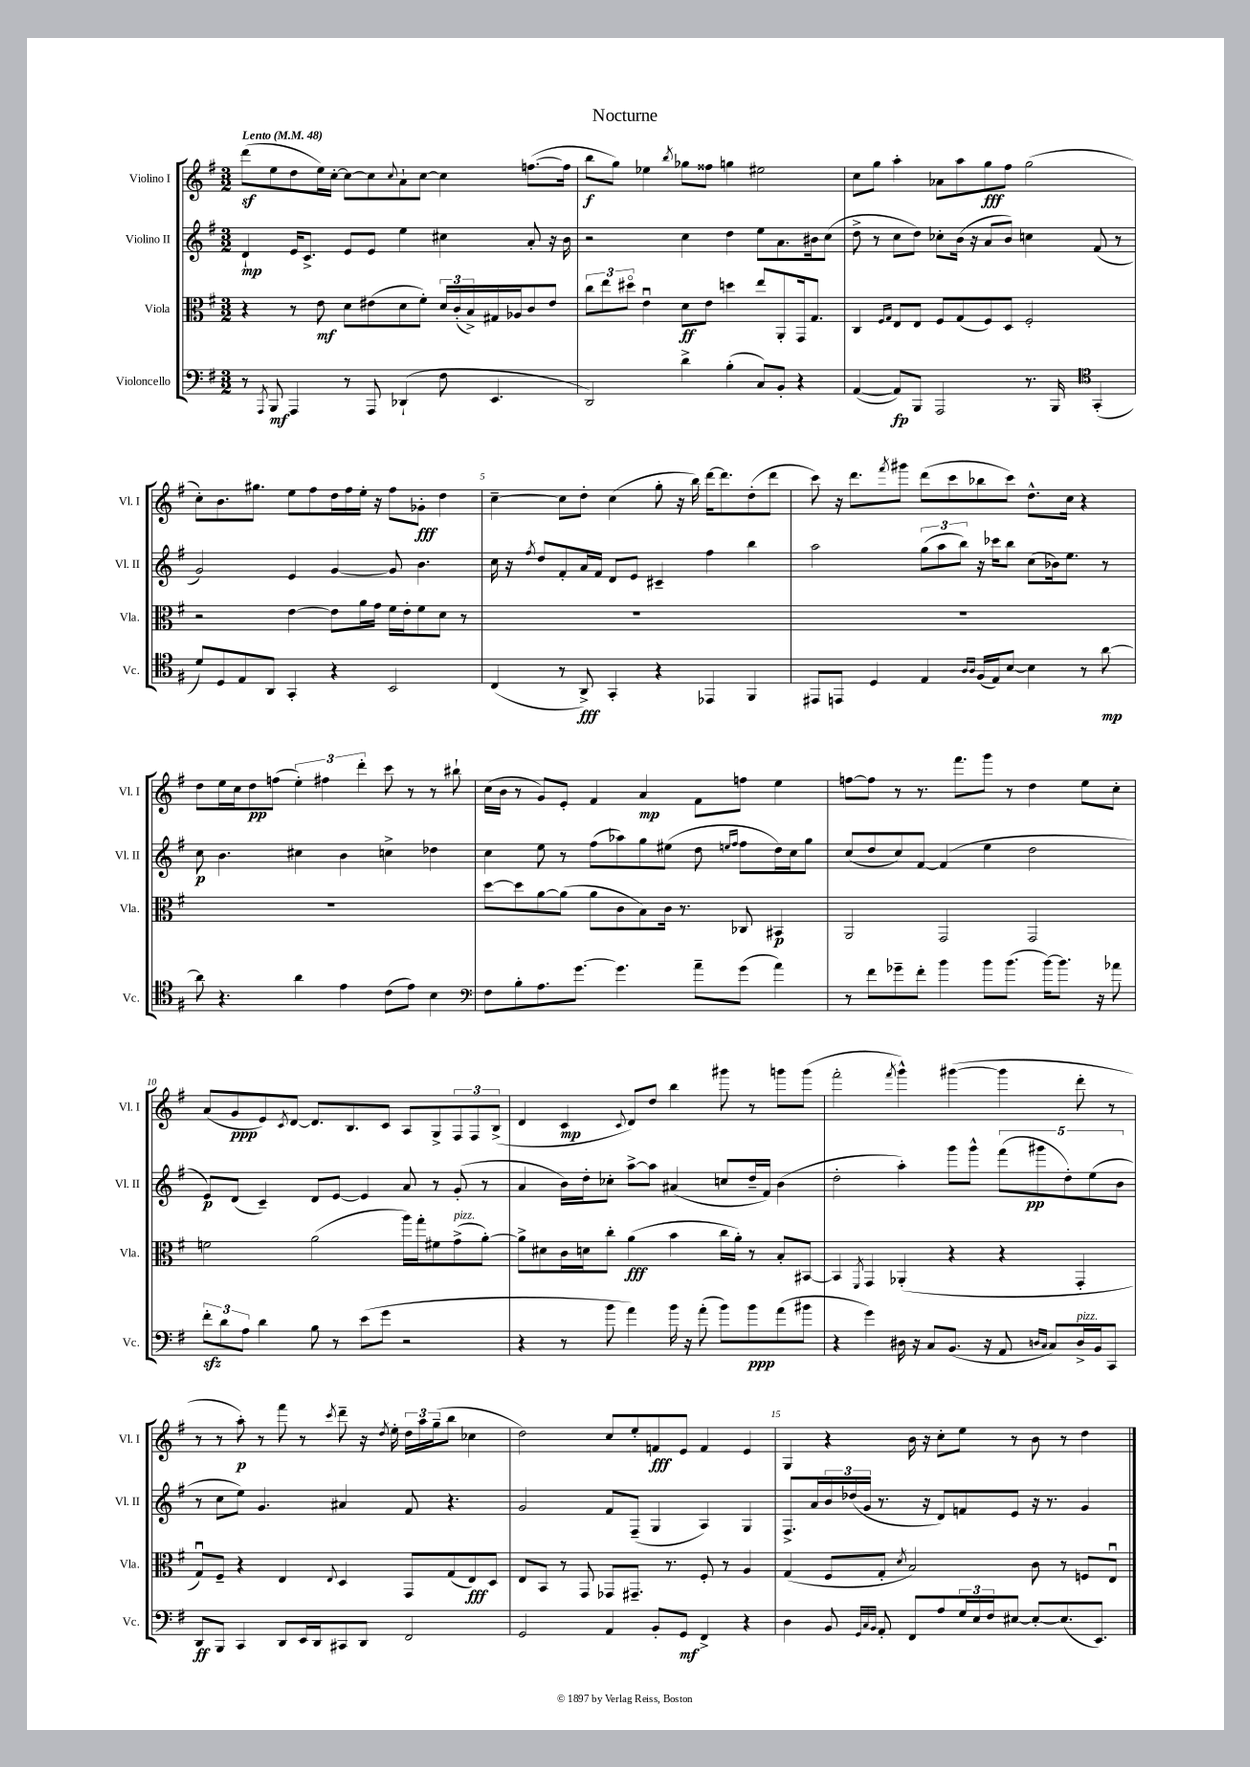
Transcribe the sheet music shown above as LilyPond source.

\header { title = "Nocturne" }
<<
\new StaffGroup <<
\new Staff = "s0" \with { instrumentName = "Violino I" shortInstrumentName = "Vl. I" } {
    \clef treble \key g \major \numericTimeSignature \time 3/2 \tempo "Lento" 4 = 48
    d'''8\sf( e''8 d''8 e''16) c''16~-. c''8~ c''8 \appoggiatura { c''8 } a'8-! c''8~ c''4 f''8.~( f''16 |
    b''8\f g''8) ees''4 \acciaccatura { b''8 } ges''8 fisis''8 g''4 eis''2 |
    c''8 g''8 a''4-. aes'8 a''8 g''8\fff fis''8 g''2( |
    c''8-.) b'8. gis''8. e''8 fis''8 d''16 fis''16 e''16-. r16 fis''8 ges'8-.\fff d''4 |
    c''4~-- c''8 d''8-. c''4( g''8-. r16 b''16) d'''16~ d'''8. d''8-.( d'''8 |
    c'''8) r16 d'''8. \acciaccatura { fis'''8 } gis'''8 d'''8( c'''8 bes''8 c'''8) d''8.-^ c''16 r4 |
    d''8 e''16 c''16 d''8\pp f''8( \tuplet 3/2 { e''4-.) fis''4 d'''4-. } c'''8 r8 r8 bis''8-! |
    c''16( b'16 r8 g'8) e'8-. fis'4 a'4\mp fis'8 f''8 e''4 |
    f''8~ f''8 r8 r8. fis'''8. g'''8 r8 d''4 e''8 c''8-. |
    a'8( g'8\ppp e'8) \acciaccatura { c'8 } d'8~ d'8. b8. c'8 a8 g8-> \tuplet 3/2 { fis8 fis8 b8->( } |
    d'4 c'4\mp \appoggiatura { c'8 } d'8) d''8 b''4 gis'''8 r8 g'''8 g'''8( |
    fis'''2-. \acciaccatura { fis'''8 } g'''4-^) gis'''4~( gis'''4 d'''8-. r8 |
    r8 r8 a''8-.\p) r8 fis'''8 r8 \acciaccatura { c'''8 } d'''8-- r16 \acciaccatura { d''8 } e''16-. \tuplet 3/2 { d''16 a''16 g''16--( } b''8 ces''4 |
    d''2) c''8 e''8-. f'8\fff e'8 f'4 e'4 |
    g4 r4 b'16 r16 c''8-. e''8 r8 b'8 r8 d''4 \bar "|." |
}
\new Staff = "s1" \with { instrumentName = "Violino II" shortInstrumentName = "Vl. II" } {
    \clef treble \key g \major \numericTimeSignature \time 3/2
    d'4-!\mp e'16 c'8.-> e'8 e'8 e''4 cis''4 a'8-. r16 b'16 |
    r2 c''4 d''4 e''8 a'8. bis'16 c''8( |
    d''8-> r8 c''8 d''8) ces''8-. b'16( r16 a'8 b'8) c''4 fis'8( r8 |
    g'2) e'4 g'4~ g'8 b'4. |
    c''16 r16 \acciaccatura { fis''8 } d''8 fis'8-. a'16 fis'16 d'8 e'8 cis'4-- fis''4 b''4 |
    a''2 \tuplet 3/2 { g''8( a''8 b''8) } r16 ces'''16 b''8 c''8( bes'16) e''8. r8 |
    c''8\p b'4. cis''4 b'4 c''4-> des''4 |
    c''4 e''8 r8 fis''8( aes''8) g''8 eis''8( d''8 \grace { e''16 fis''16 } fis''8 d''16) c''16 g''8 |
    c''8( d''8 c''8) fis'8~ fis'4( e''4 d''2 |
    e'8\p) d'8( c'4--) d'8 e'8~ e'4 a'8 r8 g'8-.( r8 |
    a'4 b'16) d''16-. ces''8-. a''8~-> a''8 ais'4( c''8 d''16-- fis'16) b'4( |
    d''2-. a''4-.) g'''8 g'''8-^ \tuplet 5/4 { fis'''8( gis'''8\pp d''8-.) e''8( b'8 } |
    r8 c''8 e''8) g'4. ais'4 fis'8 r4. |
    g'2 fis'8 fis8--( g4 a4) g4 |
    fis8.-> a'16 \tuplet 3/2 { b'16 des''16( g'16 } r8. r16 d'8) f'8 e'8 r16 r8. g'4 \bar "|." |
}
\new Staff = "s2" \with { instrumentName = "Viola" shortInstrumentName = "Vla." } {
    \clef alto \key g \major \numericTimeSignature \time 3/2
    r4 r8 e'8\mf d'8 eis'8( d'8 fis'8-.) \tuplet 3/2 { d'16 c'16-.( b16->) } gis16 aes16 c'8 eis'8 |
    \tuplet 3/2 { c''8 e''8 dis''8\flageolet } e'4\downbow d'8\ff e'8 d''4 e''8 a,8-. g,16 g8. |
    c4 \grace { fis16 g16 } e8 e8 fis8 g8( fis8) d8 fis2-. |
    r2 e'4~ e'8 a'16 g'16 fis'16 e'16-. fis'8 d'8 r8 |
    R1. |
    R1. |
    R1. |
    d''8~ d''8 a'8~ a'8( a'8 c'8 b8) c'16 r8. ces8 bis,4\p |
    a,2 g,2 g,2 |
    f'2 a'2( a''16) g''16-. fis'8 g'8->^\markup { \italic "pizz." }( a'8~-.) |
    a'8-> dis'8 c'16 d'16 c''8-. a'4\fff( b'4 c''16 a'16-.) r8 b8-. bis,8~ |
    bis,4 \acciaccatura { fis,8 } g,4 aes,4-.( r4 r4 g,4-. |
    g8\downbow) fis8-- r4 e4 \appoggiatura { e8 } d4 g,8 g8( e8\fff) d8 |
    e8 b,8 r8 g,8 ges,8 gis,8.-- r8. fis8-. r8 a4 |
    g4( fis8 g8-. \acciaccatura { d'8 } b2) c'8 r8 f8 e8\downbow \bar "|." |
}
\new Staff = "s3" \with { instrumentName = "Violoncello" shortInstrumentName = "Vc." } {
    \clef bass \key g \major \numericTimeSignature \time 3/2
    r8 \acciaccatura { a,,8 } b,,8\mf a,,4 r8 a,,8 des,4-!( fis8 e,4. |
    d,2) d'4-> b4-.( c8) b,8-. r4 |
    a,4~( a,8\fp) b,,8 a,,2 r8. b,,16 \clef tenor g,4-.( |
    d'8) d8 e8 a,8 g,4-. r4 b,2 |
    c4( r8 a,8->\fff) g,4-. r4 ees,4 fis,4 |
    eis,8 e,8 d4 e4 \grace { a16 a16 } fis16( e16) b8~ b4 r8 a'8~\mp |
    a'8 r4. a'4 e'4 c'8( e'8) b4 |
    \clef bass fis8 b8-. a8. g'8.~ g'4. a'8-- g'8( a'4) |
    r8 fis'8 ges'8-- fis'8-. b'4 b'8 b'8.( b'16~) b'8. r16 aes'8 |
    \tuplet 3/2 { fis'8-.\sfz d'8 a8 } d'4 b8 r8 e'8( g'8 r2 |
    r4 r8 b'8 a'4) b'16 r16 a'8-.( b'8) b'8\ppp a'8( bis'8 |
    r4 g'4) dis16 r16 c8 b,8.( r16 a,8 \grace { d16 c16 } c8) d16->^\markup { \italic "pizz." } b,16 c,8 |
    d,8\ff b,,8 c,4 d,8 e,16 d,16 cis,8 d,8 fis,2 |
    g,2 a,4 b,8-. g,8\mf fis,4-> r4 |
    d4 b,8 \grace { g,32 c32 b,32 } a,8-. fis,8 a8 \tuplet 3/2 { g16 e16 fis16 } eis8~ eis8~-. eis8.( e,8.) \bar "|." |
}
>>
>>
\layout { \context { \Score \override BarNumber.break-visibility = ##(#f #t #t) barNumberVisibility = #(every-nth-bar-number-visible 5) } }
